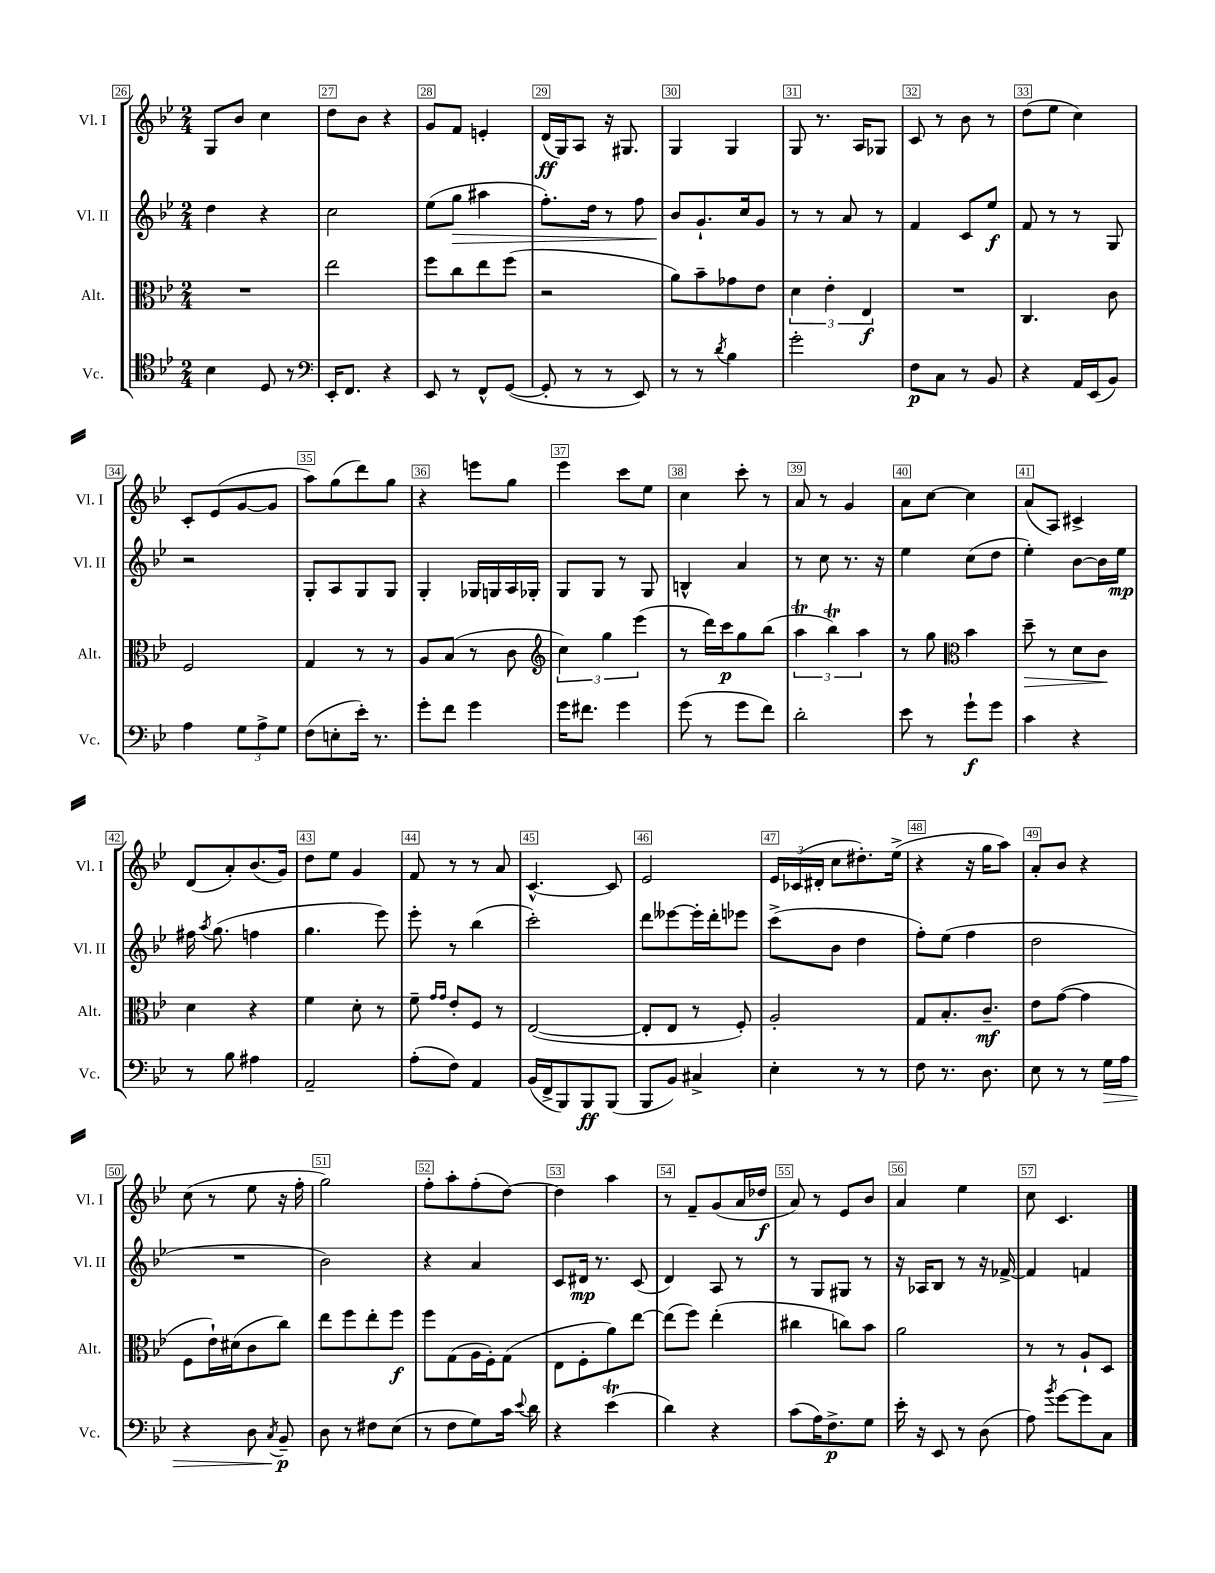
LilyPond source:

<<
\new StaffGroup <<
\new Staff = "s0" \with { instrumentName = "Vl. I" shortInstrumentName = "Vl. I" } {
    \clef treble \key bes \major \numericTimeSignature \time 2/4
    \autoBeamOff g8[ bes'8] c''4 |
    d''8[ bes'8] r4 |
    g'8[ f'8] e'4-. |
    d'16[\ff( g16) a8] r16 gis8. |
    g4 g4 |
    g8 r8. a16[ ges8] |
    c'8 r8 bes'8 r8 |
    d''8[( ees''8] c''4) |
    c'8[-. ees'8( g'8~ g'8] |
    a''8[) g''8( d'''8) g''8] |
    r4 e'''8[ g''8] |
    ees'''4 c'''8[ ees''8] |
    c''4 c'''8-. r8 |
    a'8 r8 g'4 |
    a'8[ c''8]~ c''4 |
    a'8[( a8]) cis'4-> |
    d'8[( a'8-.) bes'8.( g'16]) |
    d''8[ ees''8] g'4 |
    f'8 r8 r8 a'8 |
    c'4.~-^ c'8 |
    ees'2 |
    \tuplet 3/2 { ees'16[ ces'16( dis'16]-. } c''8[ dis''8.-.) ees''16]->( |
    r4 r16 g''16[ a''8]) |
    a'8[-. bes'8] r4 |
    c''8( r8 ees''8 r16 f''16-. |
    g''2) |
    f''8[-. a''8-. f''8-.( d''8]~) |
    d''4 a''4 |
    r8 f'8[-- g'8( a'16 des''16]\f |
    a'8) r8 ees'8[ bes'8] |
    a'4 ees''4 |
    c''8 c'4. \bar "|." |
}
\new Staff = "s1" \with { instrumentName = "Vl. II" shortInstrumentName = "Vl. II" } {
    \clef treble \key bes \major \numericTimeSignature \time 2/4
    \autoBeamOff d''4 r4 |
    c''2 |
    ees''8[( g''8]\> ais''4 |
    f''8.[-.) d''16] r8 f''8 |
    bes'8[\! g'8.-! c''16 g'8] |
    r8 r8 a'8 r8 |
    f'4 c'8[ ees''8]\f |
    f'8 r8 r8 g8 |
    r2 |
    g8[-. a8 g8 g8] |
    g4-. ges16[ g16 a16 ges16]-. |
    g8[ g8] r8 g8 |
    b4-^ a'4 |
    r8 c''8 r8. r16 |
    ees''4 c''8[( d''8] |
    ees''4-.) bes'8[~ bes'16 ees''16]\mp |
    fis''16 \acciaccatura { a''8 } g''8.( f''4 |
    g''4. ees'''8) |
    ees'''8-. r8 bes''4( |
    c'''2-.) |
    d'''8[ eeses'''8~ eeses'''16-. d'''16-. ees'''8] |
    c'''8[->( bes'8] d''4 |
    f''8[-.) ees''8]( f''4 |
    d''2 |
    R2 |
    bes'2) |
    r4 a'4 |
    c'8[ dis'16]\mp r8. c'8( |
    d'4) a8 r8 |
    r8 g8[ gis8] r8 |
    r16 aes16[ bes8] r8 r16 fes'16~-> |
    fes'4 f'4 \bar "|." |
}
\new Staff = "s2" \with { instrumentName = "Alt." shortInstrumentName = "Alt." } {
    \clef alto \key bes \major \numericTimeSignature \time 2/4
    \autoBeamOff R2 |
    ees''2 |
    f''8[ c''8 ees''8 f''8]( |
    r2 |
    a'8[) bes'8-- ges'8 ees'8] |
    \tuplet 3/2 { d'4 ees'4-. ees4\f } |
    R2 |
    c4. c'8 |
    f2 |
    g4 r8 r8 |
    a8[ bes8]( r8 c'8 |
    \clef treble \tuplet 3/2 { c''4) g''4 ees'''4( } |
    r8 d'''16[) c'''16\p g''8 bes''8]( |
    \tuplet 3/2 { a''4\trill bes''4\trill) a''4 } |
    r8 g''8 \clef alto bes'4 |
    d''8--\> r8 d'8[ c'8]\! |
    d'4 r4 |
    f'4 d'8-. r8 |
    f'8-- \grace { g'16[ g'16] } ees'8[-. f8] r8 |
    ees2~( |
    ees8[-. ees8] r8 f8-.) |
    a2-. |
    g8[ bes8.-. c'8.]--\mf |
    ees'8[ g'8]~( g'4 |
    f8[ ees'16-!) dis'16( c'8 c''8]) |
    ees''8[ f''8 ees''8-. f''8]\f |
    f''8[ g8( a16 f16-.) g8]( |
    ees8[ f8-. a'8) ees''8]~ |
    ees''8[( f''8]) ees''4-.( |
    cis''4 c''8[) bes'8] |
    a'2 |
    r8 r8 a8[-! d8] \bar "|." |
}
\new Staff = "s3" \with { instrumentName = "Vc." shortInstrumentName = "Vc." } {
    \clef tenor \key bes \major \numericTimeSignature \time 2/4
    \autoBeamOff bes4 d8 r8 |
    \clef bass ees,16[-. f,8.] r4 |
    ees,8 r8 f,8[-^ g,8]~( |
    g,8-. r8 r8 ees,8) |
    r8 r8 \acciaccatura { d'8 } bes4 |
    g'2-. |
    f8[\p c8] r8 bes,8 |
    r4 a,16[ ees,16( bes,8]) |
    a4 \tuplet 3/2 { g8[ a8-> g8] } |
    f8[( e8-. ees'16]-.) r8. |
    g'8[-. f'8] g'4 |
    g'16[ fis'8.] g'4 |
    g'8( r8 g'8[ f'8]) |
    d'2-. |
    ees'8 r8 g'8[-!\f g'8] |
    c'4 r4 |
    r8 bes8 ais4 |
    a,2-- |
    a8[-.( f8]) a,4 |
    bes,16[( f,16-> bes,,8) bes,,8\ff bes,,8]( |
    bes,,8[ bes,8]) cis4-> |
    ees4-. r8 r8 |
    f8 r8. d8. |
    ees8 r8 r8 g16[\> a16] |
    r4 d8 \acciaccatura { c8 } bes,8--\p\! |
    d8 r8 fis8[ ees8]( |
    r8 f8[ g8) c'16] \appoggiatura { ees'8 } d'16 |
    r4 ees'4\trill( |
    d'4) r4 |
    c'8[( a16) f8.->\p g8] |
    ees'16-. r16 ees,8 r8 d8( |
    a8) \acciaccatura { bes'8 } g'8[~ g'8 c8] \bar "|." |
}
>>
>>
\layout { \context { \Score currentBarNumber = #26 \override BarNumber.break-visibility = ##(#f #t #t) barNumberVisibility = #all-bar-numbers-visible \override BarNumber.stencil = #(make-stencil-boxer 0.1 0.3 ly:text-interface::print) } }
